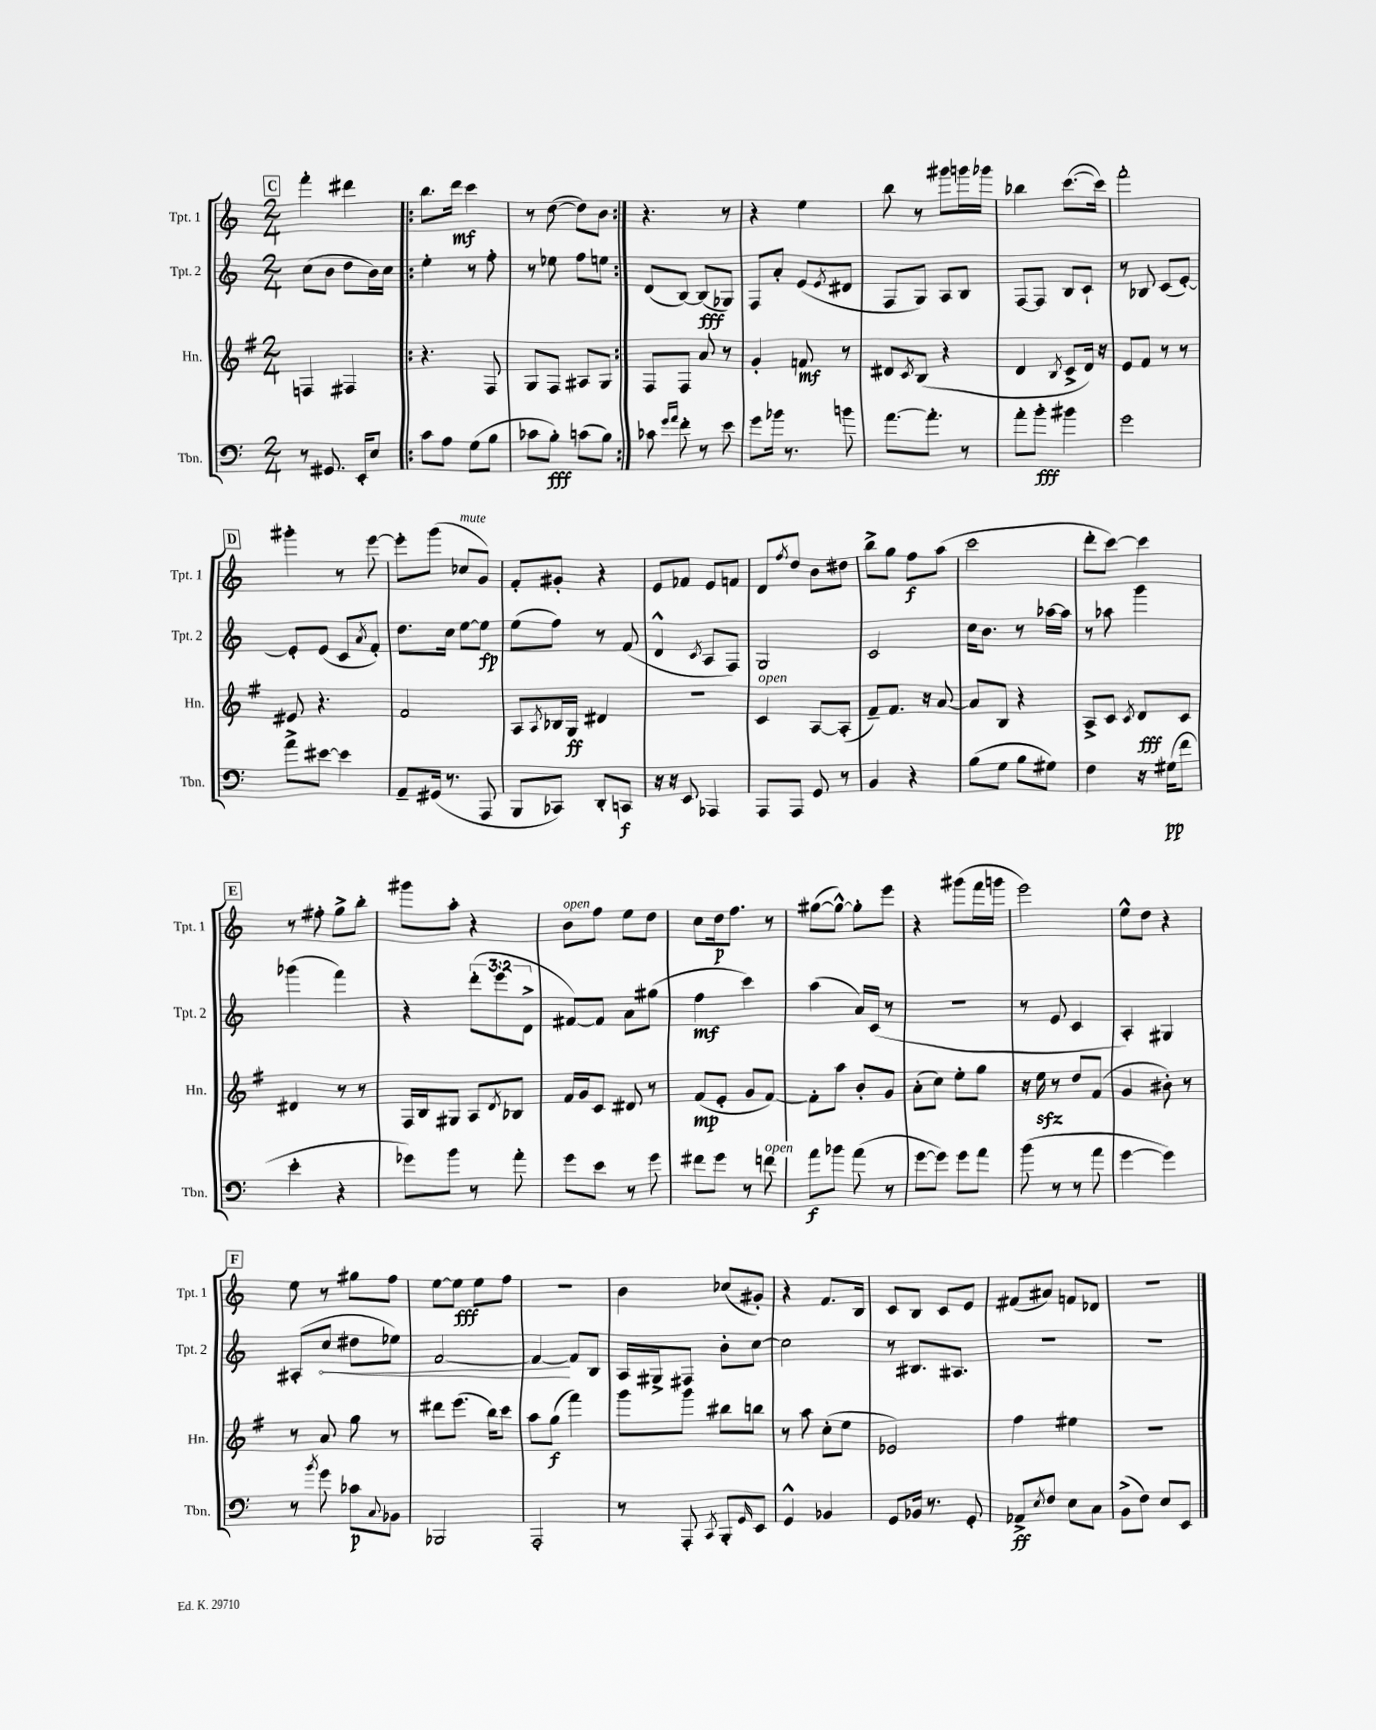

**kern	**kern	**kern	**kern
*staff4	*staff3	*staff2	*staff1
*clefF4	*clefG2	*clefG2	*clefG2
*k[]	*k[f#]	*k[]	*k[]
*M2/4	*M2/4	*M2/4	*M2/4
8r	4F	(8cc	4fff'
8.GG#	.	8b	.
.	4F#	8dd	4ddd#
16EE'	.	.	.
8E	.	16b)	.
.	.	16cc	.
=!|:	=!|:	=!|:	=!|:
8c	4.r	4ee'	8.bb
8A	.	.	.
.	.	.	16ddd
(8G	.	8r	4ccc
8B	8F#	8ff'	.
=	=	=	=
8c-	8G	8r	8r
8B')	8F#	8ee-	([8dd
(8c	8A#	8ff	8dd])
8B)	8G	8ee	8b
=:|!	=:|!	=:|!	=:|!
8c-	8F#	(8d	4.r
16qqg	.	.	.
16qqa	.	.	.
8f'	8F#	[8B)	.
8r	8a	(8B]	.
8e	8r	8G-)	8r
=	=	=	=
8g	4g'	8F	4r
16b-	.	8a'	.
8.r	.	.	.
.	8f	(8e	4ee
.	.	8qe	.
8b	8r	8d#	.
=	=	=	=
[8.a	8d#	8F	8bb
.	8qc	.	.
.	(8B	8G)	8r
8.a']	.	.	.
.	4r	8A	8ggg#
8r	.	8B	16ggg
.	.	.	16ggg-
=	=	=	=
8a'	4d	[8F	4bb-
8b'	.	8F]	.
.	8qB	.	.
4b#	8c^	8B	([8.ccc
.	16d)	8c`	.
.	16r	.	16ccc])
=	=	=	=
2g	8e	8r	2fff'
.	8f#	8B-	.
.	8r	(8c	.
.	8r	[8e')	.
=	=	=	=
8a^	8e#	8e']	4ggg#'
[8e#	4.r	(8e	.
4e#]	.	8c	8r
.	.	8qa	.
.	.	8f')	[8eee
=	=	=	=
8AA~	2f#	8.dd	8eee']
(16GG#	.	.	(8ggg
8.r	.	16cc	.
.	.	[8ee	8cc-
8AAA	.	8ee]	8g)
=	=	=	=
8BBB	8A	(8ee	8f'
.	8qA	.	.
8CC-)	16B-	8ff)	8g#'
.	16G	.	.
8DD'	4d#	8r	4r
8CC	.	(8f	.
=	=	=	=
16r	2r	4d^^	8e
16r	.	.	.
8EE	.	.	8f-
.	.	8qc	.
4AAA-	.	8A	8e
.	.	8F)	8f
=	=	=	=
8AAA	4c	2G	8d
.	.	.	8qff
8AAA	.	.	8dd
8GG	[8A	.	8b
8r	(8A']	.	8dd#
=	=	=	=
4BB	8f#~)	2c	8bb^
.	8.f#	.	8gg
4r	.	.	8ff
.	16r	.	.
.	[8a	.	(8aa
=	=	=	=
(8B	8a]	16cc	2ccc
.	.	8.b	.
8G	8B	.	.
8B	4r	8r	.
8G#)	.	[16aa-	.
.	.	16aa-]	.
=	=	=	=
4F	8A^	8r	8ddd'
.	8c	8aa-	[8ccc)
.	8qc	.	.
16r	8d	4ggg	4ccc]
(16G#	.	.	.
8f	8c	.	.
=	=	=	=
4e'	4d#	(4ggg-	8r
.	.	.	8ff#'
4r	8r	4fff)	8gg^
.	8r	.	8bb'
=	=	=	=
8g-)	16F#	4r	8ggg#
.	16B	.	.
8b	8G#	.	8aa'
8r	8A	(12ddd'	4r
.	.	12eee	.
.	8qd	.	.
8a'	8B-	.	.
.	.	12d^	.
=	=	=	=
8g	16f#	[8f#)	8b
.	16g	.	.
8e	8c	8f#]	8ff
8r	8d#	8a	8ee
8g	8r	(8gg#	8dd
=	=	=	=
8f#	(8f#	4ff	8cc
8g	8e'	.	16dd
.	.	.	8.ff
8r	8g	4ccc)	.
8f	[8f#)	.	8r
=	=	=	=
8a	8f#']	(4aa	([8gg#
8b-	8aa	.	8gg#^^_)
(8a	8b'	16a)	8gg#']
.	.	(16c	.
8r	8g	8r	8eee
=	=	=	=
[8g	(8a'	2r	4r
8g])	8cc)	.	.
8g	8ee'	.	(8ggg#
8a	8gg	.	16fff
.	.	.	16ggg
=	=	=	=
(8b	16r	8r	2eee)
.	16ee	.	.
8r	8r	8e	.
8r	8dd	4c	.
8a	(8f#	.	.
=	=	=	=
[4g	4g	4A')	8ee^^
.	.	.	8dd
4g])	8b#')	4G#	4r
.	8r	.	.
=	=	=	=
8r	8r	(8A#'	8ee
8qb	.	.	.
8g	8a	8cc	8r
8c-	8gg	8dd#	8gg#
8qqC	.	.	.
8BB-	8r	8ee-)	8ff
=	=	=	=
2BBB-	8ddd#	[2f	[8ee
.	(8.eee	.	8ee]
.	.	.	8ee
.	16bb)	.	.
.	8ccc	.	8ff
=	=	=	=
2AAA'	8aa	4f_	2r
.	(8gg	.	.
.	4fff#)	8f]	.
.	.	8B	.
=	=	=	=
8r	8ggg	16A	4b
.	.	16G#^	.
8AAA'	8ggg	8F#	.
8qCC	.	.	.
8BBB'	8bb#	8b'	(8cc-
16qqGG	.	.	.
8EE	8bb	[8cc	8g#')
=	=	=	=
4GG^^	8r	2cc]	4r
.	8aa	.	.
4BB-	(8cc'	.	8.f
.	8ee	.	.
.	.	.	16B
=	=	=	=
8GG	2e-)	8r	8c
16BB-	.	8.B#	8B
8.r	.	.	.
.	.	.	8c
.	.	8.A#	.
8GG'	.	.	8e
=	=	=	=
8AA-^	4ff#	2r	(8f#
8qE	.	.	.
8F	.	.	8a#)
8E	4ee#	.	8f
8C	.	.	8d-
=	=	=	=
(8BB^	2r	2r	2r
8F)	.	.	.
8E	.	.	.
8EE	.	.	.
==	==	==	==
*-	*-	*-	*-
